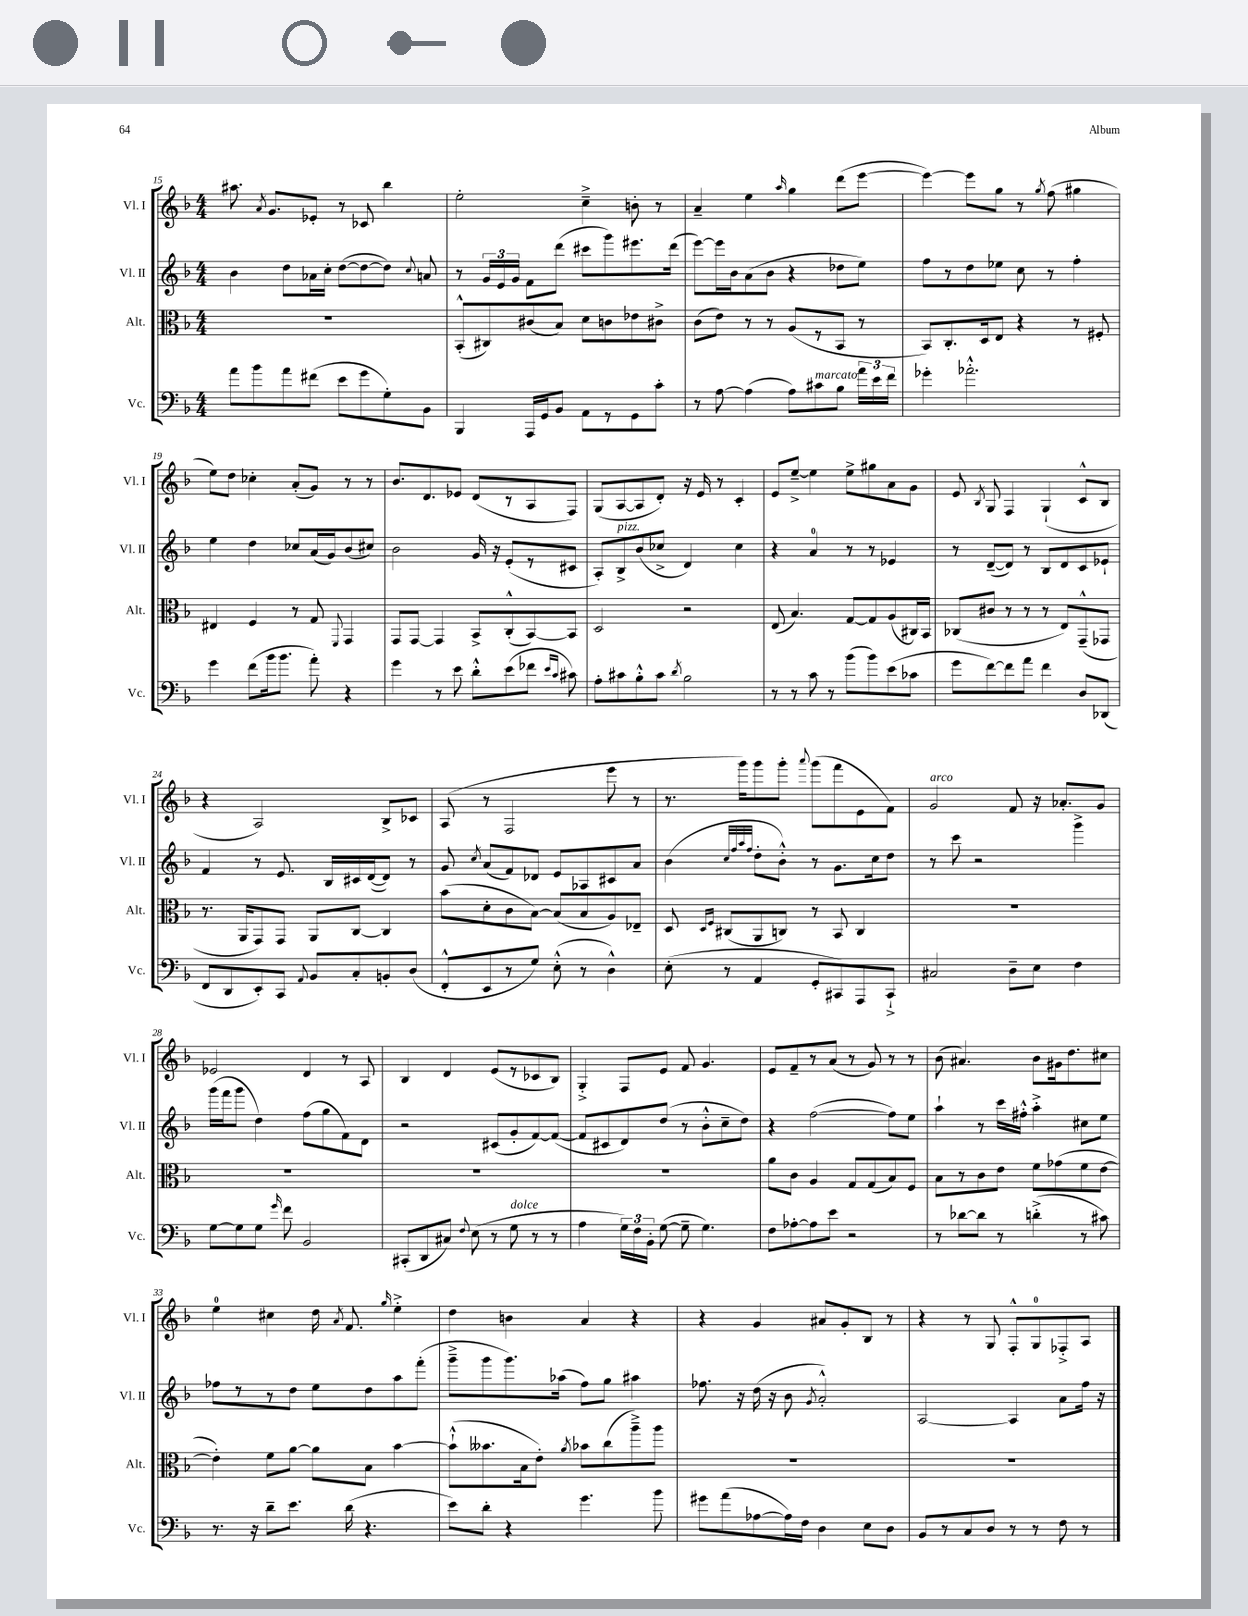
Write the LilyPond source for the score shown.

<<
\new StaffGroup <<
\new Staff = "s0" \with { instrumentName = "Vl. I" shortInstrumentName = "Vl. I" } {
    \clef treble \key f \major \numericTimeSignature \time 4/4
    \autoBeamOff ais''8. \acciaccatura { a'8 } g'8.[ ees'8]-. r8 ces'8 bes''4 |
    e''2-. c''4---> b'8-. r8 |
    a'4-- e''4 \grace { a''16 } g''4 d'''8[( e'''8]~ |
    e'''4~) e'''8[ g''8] r8 \acciaccatura { g''8 } f''8( gis''4 |
    e''8[) d''8] ces''4-. a'8[-.( g'8]) r8 r8 |
    bes'8.[ d'8. ees'8] d'8[( r8 a8 f8]) |
    g8[( a8~ a8 d'8]-.) r16 e'16 r8 c'4-. |
    e'8[ e''8]~---> e''4 e''8[-> gis''8 a'8 g'8] |
    e'8 \acciaccatura { bes8 } g8 f4 g4-!( c'8[-^ bes8] |
    r4 a2) bes8[-> ces'8] |
    a8( r8 f2 e'''8 r8 |
    r8. g'''16[) g'''8 g'''8]-. \appoggiatura { a'''8 } g'''8[( f'''8 e'8 f'8]) |
    g'2^\markup { \italic "arco" } f'8 r16 aes'8.[-. g'8] |
    ees'2 d'4 r8 a8 |
    bes4 d'4 e'8[( r8 ces'8 bes8]) |
    g4-.-> f8[ e'8] f'8 g'4. |
    e'8[ f'8-- r8 a'8]( r8 g'8) r8 r8 |
    bes'8( ais'4.) bes'8[ gis'16 d''8. cis''8] |
    e''4-0 cis''4 d''16 \acciaccatura { a'8 } f'8. \grace { g''16 } e''4-.-> |
    d''4 b'4 a'4 r4 |
    r4 g'4 ais'8[ g'8-. bes8] r8 |
    r4 r8 g8 f8[-.-^ g8-0 fes8-.-> a8] \bar "|." |
}
\new Staff = "s1" \with { instrumentName = "Vl. II" shortInstrumentName = "Vl. II" } {
    \clef treble \key f \major \numericTimeSignature \time 4/4
    \autoBeamOff bes'4 d''8[ aes'16 c''16]-. d''8[~( d''8~ d''8]) \appoggiatura { c''8 } a'8 |
    r8 \tuplet 3/2 { g'16[ e'16 g'16] } f'8[ d'''8]( cis'''8[ g'''8) eis'''8. d'''16]( |
    e'''8[~) e'''16 bes'16 a'8( bes'8] r4 des''8[ e''8]) |
    f''8[ r8 d''8 ees''8] c''8 r8 f''4-. |
    e''4 d''4 ces''8[ a'16( g'16) bes'8( cis''8]) |
    bes'2 g'16 r16 e'8[-.( r8 cis'8] |
    a8[-.) bes8->^\markup { \italic "pizz." } bes'8( ces''8]-> d'4) ces''4 |
    r4 a'4-0 r8 r8 ees'4 |
    r8 d'8[~--( d'8]) r8 bes8[ d'8 c'8 ees'8]-! |
    f'4 r8 e'8. bes16[ cis'16 d'16~( d'8]) r8 |
    g'8 \acciaccatura { c''8 } a'8[( f'8) des'8] e'8[ aes8 cis'8 a'8] |
    bes'4( \grace { c''32[ f''32 a''32 f''32] } d''8[-. bes'8]-.-^) r8 g'8.[ c''16 d''8] |
    r8 c'''8 r2 g'''4-> |
    g'''16[( f'''16 g'''8] d''4) f''8[( g''8 f'8) d'8] |
    r2 cis'8[( g'8-. f'8~) f'8]~( |
    f'8[ cis'8 d'8) d''8]( r8 bes'8[-.-^ c''8-- d''8]) |
    r4 f''2~( f''8[) e''8] |
    a''4-! r8 c'''16[ fis''16]-.-^ a''4-.-> cis''8[ e''8] |
    fes''8[ r8 r8 d''8] e''8[ d''8 a''8 f'''8]-.( |
    g'''8[---> g'''8 g'''8.) aes''16]( f''8[) g''8] ais''4 |
    fes''8. r16 d''16( r16 bes'8 \acciaccatura { g'8 } a'2-.-^) |
    a2~ a4 a'8[ f''16] r16 \bar "|." |
}
\new Staff = "s2" \with { instrumentName = "Alt." shortInstrumentName = "Alt." } {
    \clef alto \key f \major \numericTimeSignature \time 4/4
    \autoBeamOff R1 |
    bes,8[-.-^( cis8) cis'8( bes8]) d'8[ c'8 ees'8 cis'8]-> |
    c'8[( e'8]) r8 r8 a8[( r8 bes,8] r8 |
    bes,8[) c8.-. d16 e8] r4 r8 fis8-. |
    eis4 f4 r8 g8 \appoggiatura { f,8 } g,4 |
    g,8[ g,8]~ g,4 bes,8[-> c8-.-^( bes,8~) bes,8] |
    d2 r2 |
    e8( bes4.) g8[~ g8 a8( cis16) bes,16] |
    ces8[( cis'8] r8 r8 r8 e8[) g,8---^( ges,8] |
    r8. a,16[ g,8) g,8] a,8[ c8]~ c4 |
    bes'8[( d'8-. c'8 bes8]~) bes8[( bes8 a8) ees8]-- |
    d8 \grace { d16[ f16] } cis8[( a,8 c8]) r8 bes,8 c4 |
    R1 |
    R1 |
    R1 |
    R1 |
    a'8[ c'8] a4 g8[ g8( bes8) f8] |
    bes8[ r8 c'8 e'8] f'8[ ges'8( f'8 e'8]~ |
    e'4-.) f'8[ a'8]~ a'8[ bes8] bes'4~ |
    bes'8[-!-^( beses'8. bes16 e'8]-.) \acciaccatura { a'8 } bes'8[ c''8( a''8--->) a''8] |
    R1 |
    R1 \bar "|." |
}
\new Staff = "s3" \with { instrumentName = "Vc." shortInstrumentName = "Vc." } {
    \clef bass \key f \major \numericTimeSignature \time 4/4
    \autoBeamOff a'8[ bes'8 a'8 fis'8]( e'8[ g'8 g8-.) bes,8] |
    bes,,4 a,,16[ g,16 bes,8] a,8[ r8 g,8 c'8]-. |
    r8 a8~ a4( a8[) cis'8^\markup { \italic "marcato" } bes8] \tuplet 3/2 { a'16[ e'16 f'16] } |
    ges'4-. aes'2.-.-^ |
    g'4 f'8[( bes'16 bes'8.] a'8-.) r4 |
    g'4 r8 e'8 d'8[-.-^ e'8( fes'8] \grace { e'16[ c'16] } cis'8) |
    a8[-. cis'8 bes8-.-^ cis'8] \acciaccatura { d'8 } bes2 |
    r8 r8 c'8 r8 bes'8[( bes'8) e'8( ces'8] |
    g'8[ f'8~) f'8 a'8] f'4 d8[ des,8]( |
    f,8[ d,8 e,8-.) c,8] \appoggiatura { a,8 } bes,8[ c8-. b,8-. d8]( |
    f,8[-.-^ e,8 r8 g8]) e8-.-^( r8 d4-^) |
    e8-.( r8 a,4 g,8[-. cis,8) a,,8 cis,8]-!-> |
    cis2 d8[-- e8] f4 |
    g8[~ g8 g8] \grace { g'16 } f'8 bes,2 |
    cis,8[-.( d,8 cis8]) \appoggiatura { f8 } e8( r8 g8^\markup { \italic "dolce" } r8 r8 |
    a4 \tuplet 3/2 { g16[) f16 bes,16]-. } g8~( g8-- g4.) |
    f8[ aes8~-. aes8 e'8] r2 |
    r8 des'8[~ des'8] r8 d'4-.->( r8 cis'8) |
    r8. r16 d'8[-- e'8.] d'16( r4. |
    e'8[) d'8]-. r4 g'4. bes'8 |
    gis'8[ a'8( aes8~ aes16) f16] d4 e8[ d8] |
    bes,8[ r8 c8 d8] r8 r8 f8 r8 \bar "|." |
}
>>
>>
\layout { \context { \Score currentBarNumber = #15 } }
